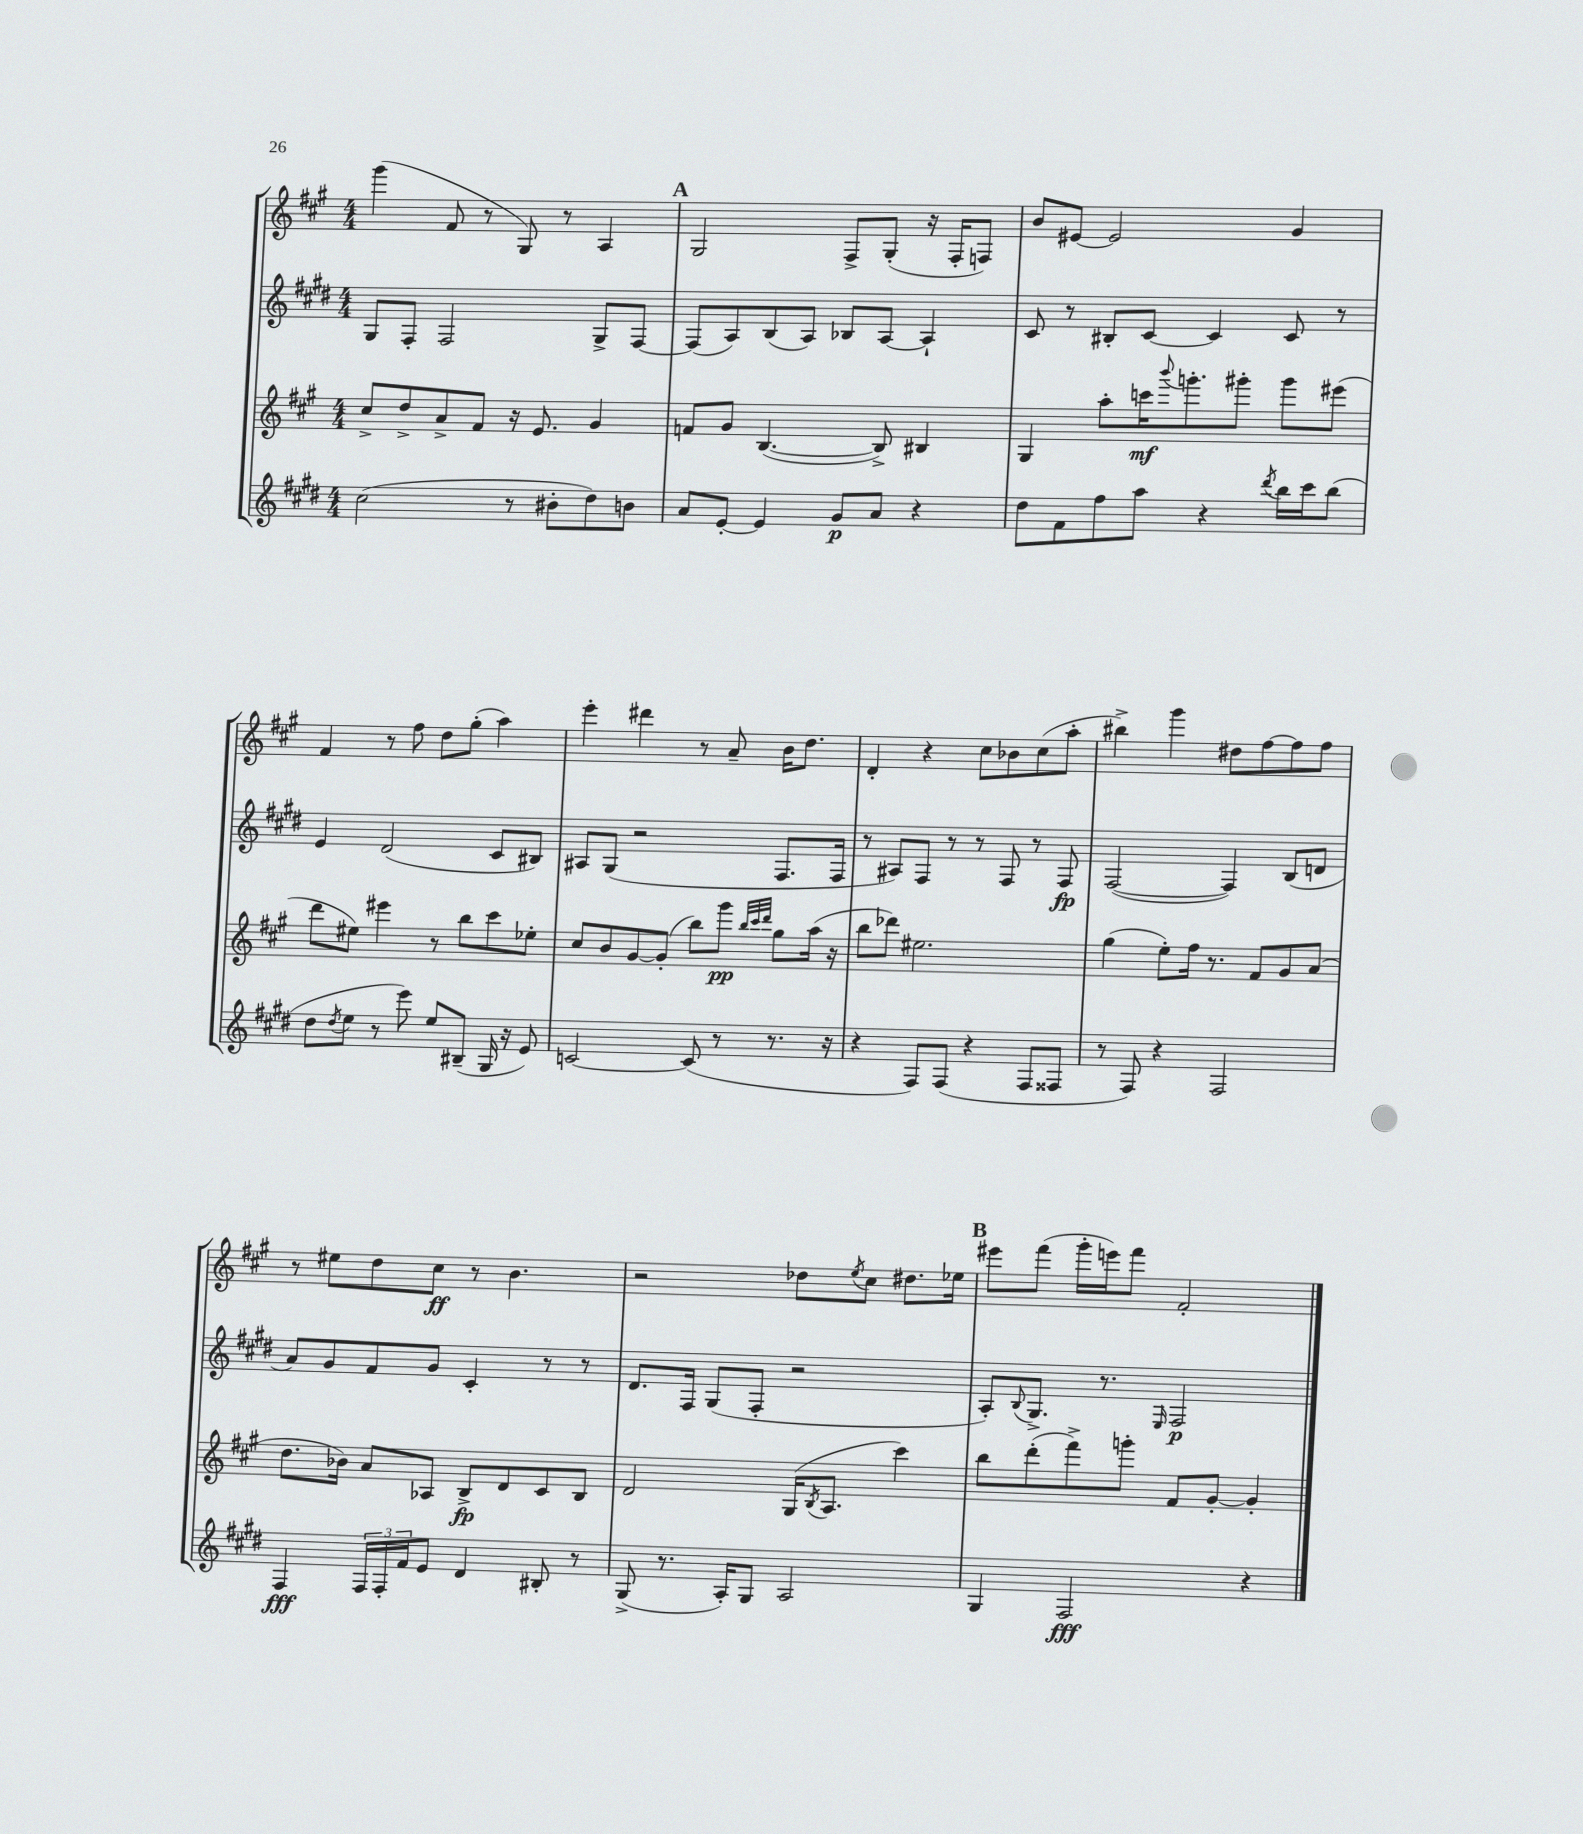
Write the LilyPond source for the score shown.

<<
\new StaffGroup <<
\new Staff = "s0" {
    \clef treble \key a \major \numericTimeSignature \time 4/4
    gis'''4( fis'8 r8 gis8) r8 a4 |
    \mark \markup { \bold "A" } gis2 fis8-> gis8-.( r16 fis16-. f8) |
    b'8 eis'8~ eis'2 gis'4 |
    fis'4 r8 fis''8 d''8 gis''8-.( a''4) |
    e'''4-. dis'''4 r8 a'8-- b'16 d''8. |
    d'4-. r4 cis''8 bes'8 cis''8( a''8-. |
    bis''4->) gis'''4 dis''8 fis''8~ fis''8 fis''8 |
    r8 eis''8 d''8 cis''8\ff r8 b'4. |
    r2 des''8 \acciaccatura { e''8 } cis''8 dis''8. ees''16 |
    \mark \markup { \bold "B" } eis'''8 fis'''8( gis'''16-. e'''16) fis'''8 fis'2-. \bar "|." |
}
\new Staff = "s1" {
    \clef treble \key e \major \numericTimeSignature \time 4/4
    gis8 fis8-. fis2 gis8-> fis8~ |
    \mark \markup { \bold "A" } fis8( a8) b8( a8) bes8 a8~ a4-! |
    cis'8 r8 bis8-. cis'8~ cis'4 cis'8 r8 |
    e'4 dis'2( cis'8 bis8) |
    ais8 gis8( r2 fis8. fis16 |
    r8 ais8) fis8 r8 r8 fis8 r8 fis8\fp |
    fis2~( fis4) b8( d'8 |
    a'8) gis'8 fis'8 gis'8 cis'4-. r8 r8 |
    dis'8. fis16 gis8( fis8-. r2 |
    \mark \markup { \bold "B" } a8-.) \appoggiatura { b8 } gis8.-> r8. \grace { e16 } fis2\p \bar "|." |
}
\new Staff = "s2" {
    \clef treble \key a \major \numericTimeSignature \time 4/4
    cis''8-> d''8-> a'8-> fis'8 r16 e'8. gis'4 |
    \mark \markup { \bold "A" } f'8 gis'8 b4.~( b8->) bis4 |
    gis4 a''8-. c'''16\mf \appoggiatura { b'''8 } g'''8.-. gis'''8-. gis'''8 eis'''8( |
    d'''8 eis''8) eis'''4 r8 b''8 cis'''8 ees''8-. |
    cis''8 b'8 gis'8~ gis'8-.( b''8) gis'''8\pp \grace { b''32 cis'''32 d'''32 } gis''8 a''16( r16 |
    b''8 des'''8) eis''2. |
    gis''4( e''8-.) fis''16 r8. fis'8 gis'8 a'8( |
    d''8. bes'16) a'8 aes8 b8->\fp d'8 cis'8 b8 |
    d'2 gis16( \acciaccatura { b8 } a8. cis'''4) |
    \mark \markup { \bold "B" } b''8 d'''8-.( fis'''8->) g'''8-. fis'8 gis'8~-. gis'4-. \bar "|." |
}
\new Staff = "s3" {
    \clef treble \key e \major \numericTimeSignature \time 4/4
    cis''2( r8 bis'8-. dis''8) b'8 |
    \mark \markup { \bold "A" } a'8 e'8~-. e'4 gis'8\p a'8 r4 |
    dis''8 fis'8 fis''8 a''8 r4 \acciaccatura { dis'''8 } b''16 cis'''16 b''8( |
    dis''8 \acciaccatura { dis''8 } e''8 r8 e'''8) e''8 bis8--( gis16 r16 e'8) |
    c'2~ c'8( r8 r8. r16 |
    r4 fis8) fis8( r4 fis8 fisis8 |
    r8 fis8) r4 fis2 |
    fis4\fff \tuplet 3/2 { fis16 fis16-. fis'16 } e'8 dis'4 bis8-. r8 |
    gis8->( r8. a16-.) gis8 a2 |
    \mark \markup { \bold "B" } gis4 fis2\fff r4 \bar "|." |
}
>>
>>
\layout { \context { \Score \remove "Bar_number_engraver" } }
